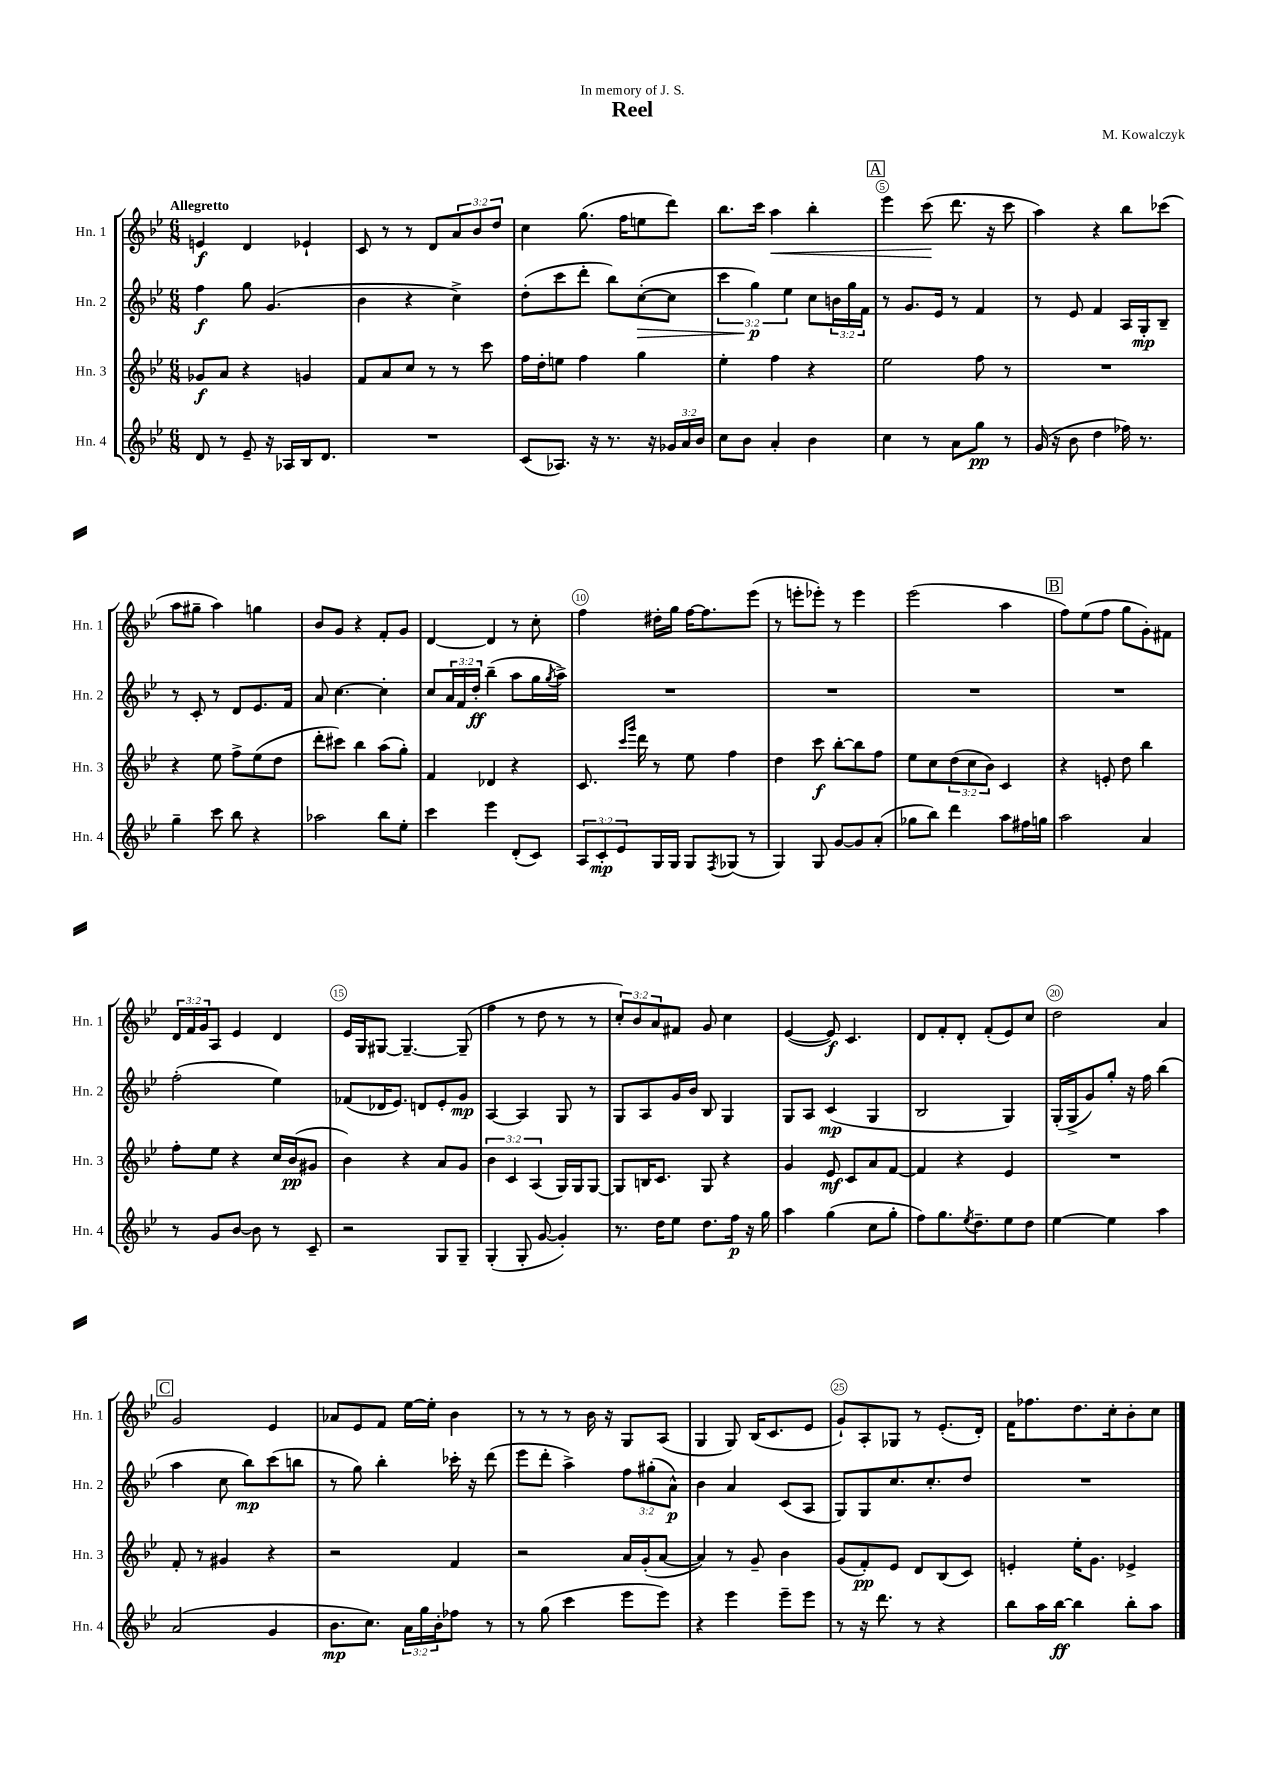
\header { title = "Reel" composer = "M. Kowalczyk" dedication = "In memory of J. S." }
<<
\new StaffGroup <<
\new Staff = "s0" \with { instrumentName = "Hn. 1" shortInstrumentName = "Hn. 1" } {
    \clef treble \key bes \major \numericTimeSignature \time 6/8 \override Staff.TupletNumber.text = #tuplet-number::calc-fraction-text \tempo "Allegretto"
    e'4\f d'4 ees'4-! |
    c'8 r8 r8 d'8 \tuplet 3/2 { a'8 bes'8 d''8 } |
    c''4 g''8.( f''16 e''8 d'''8) |
    bes''8. c'''16 a''4\< bes''4-. |
    \mark \markup { \box "A" } ees'''4 c'''8\!( d'''8. r16 c'''8 |
    a''4) r4 bes''8 ces'''8( |
    a''8 gis''8-- a''4) g''4 |
    bes'8 g'8 r4 f'8-. g'8 |
    d'4~ d'4 r8 c''8-. |
    f''4 dis''16-. g''16 f''16~ f''8. ees'''8( |
    r8 e'''8-. ees'''8-.) r8 ees'''4 |
    ees'''2( a''4 |
    \mark \markup { \box "B" } f''8) ees''8( f''8 g''8 g'8-.) fis'8 |
    \tuplet 3/2 { d'16 f'16 g'16 } a8 ees'4 d'4 |
    ees'16 g16 gis8~ gis4.~-- gis8--( |
    f''4 r8 d''8 r8 r8 |
    \tuplet 3/2 { c''8-.) bes'8 a'8 } fis'8 g'8 c''4 |
    ees'4~( ees'8\f) c'4. |
    d'8 f'8-. d'8-. f'8-.( ees'8) c''8 |
    d''2 a'4 |
    \mark \markup { \box "C" } g'2 ees'4 |
    aes'8 ees'8 f'8 ees''16~ ees''16-. bes'4 |
    r8 r8 r8 bes'16 r16 g8 a8( |
    g4 g8) bes16( c'8. ees'8 |
    g'8-!) a8-. ges8 r8 ees'8.-.( d'16-.) |
    f'16 fes''8. d''8. c''16-. bes'8-. c''8 \bar "|." |
}
\new Staff = "s1" \with { instrumentName = "Hn. 2" shortInstrumentName = "Hn. 2" } {
    \clef treble \key bes \major \numericTimeSignature \time 6/8 \override Staff.TupletNumber.text = #tuplet-number::calc-fraction-text
    f''4\f g''8 g'4.( |
    bes'4 r4 c''4->) |
    d''8-.( c'''8 d'''8-. bes''8) c''8~-.\>( c''8 |
    \tuplet 3/2 { c'''4 g''4\p\!) ees''4 } c''8 \tuplet 3/2 { b'16 g''16 f'16 } |
    \mark \markup { \box "A" } r8 g'8. ees'16 r8 f'4 |
    r8 ees'8 f'4 a16 g16-.\mp bes8-- |
    r8 c'8-. r8 d'8 ees'8. f'16 |
    a'8 c''4.~ c''4-. |
    c''8 \tuplet 3/2 { a'16 f'16 d''16-.\ff } bes''4--( a''8 g''16 \acciaccatura { g''8 } a''16->) |
    R2. |
    R2. |
    R2. |
    \mark \markup { \box "B" } R2. |
    f''2-.( ees''4) |
    fes'8( des'16 ees'8.) d'8 ees'8-. g'8\mp |
    a4~ a4 g8 r8 |
    g8 a8 g'16 bes'16 bes8 g4 |
    g8 a8 c'4\mp( g4 |
    bes2 g4) |
    g16-.( g16-> g'8) g''8-. r16 f''16 bes''4( |
    \mark \markup { \box "C" } a''4 c''8 bes''8\mp) c'''8( b''8 |
    r8 g''8) bes''4-. ces'''16-. r16 d'''8( |
    ees'''8 d'''8-. a''4->) \tuplet 3/2 { f''8 gis''8-.( a'8-^\p) } |
    bes'4 a'4 c'8( a8 |
    g8) g8 c''8. c''8.-. d''8 |
    R2. \bar "|." |
}
\new Staff = "s2" \with { instrumentName = "Hn. 3" shortInstrumentName = "Hn. 3" } {
    \clef treble \key bes \major \numericTimeSignature \time 6/8 \override Staff.TupletNumber.text = #tuplet-number::calc-fraction-text
    ges'8\f a'8 r4 g'4 |
    f'8 a'8 c''8 r8 r8 c'''8 |
    f''16 d''16-. e''8 f''4 g''4 |
    ees''4-. f''4 r4 |
    \mark \markup { \box "A" } ees''2 f''8 r8 |
    R2. |
    r4 ees''8 f''8-> ees''8( d''8 |
    d'''8-. cis'''8) bes''4 a''8( g''8-.) |
    f'4 des'4 r4 |
    c'8. \grace { c'''16 g'''16 } d'''16 r8 ees''8 f''4 |
    d''4 c'''8\f bes''8~-. bes''8 f''8 |
    ees''8 c''8 \tuplet 3/2 { d''8( c''8 bes'8) } c'4 |
    \mark \markup { \box "B" } r4 e'8-. d''8 bes''4 |
    f''8-. ees''8 r4 c''16 bes'16\pp( gis'8 |
    bes'4) r4 a'8 g'8 |
    \tuplet 3/2 { bes'4 c'4 a4( } g16) g16 g8~ |
    g8 b16 c'8. g8 r4 |
    g'4 ees'8\mf c'8 a'8 f'8~ |
    f'4 r4 ees'4 |
    R2. |
    \mark \markup { \box "C" } f'8-. r8 gis'4 r4 |
    r2 f'4 |
    r2 a'16 g'16-.( a'8~ |
    a'4) r8 g'8-- bes'4 |
    g'8( f'8-.\pp) ees'8 d'8 bes8( c'8) |
    e'4-. ees''16-. g'8. ees'4-> \bar "|." |
}
\new Staff = "s3" \with { instrumentName = "Hn. 4" shortInstrumentName = "Hn. 4" } {
    \clef treble \key bes \major \numericTimeSignature \time 6/8 \override Staff.TupletNumber.text = #tuplet-number::calc-fraction-text
    d'8 r8 ees'8-- r16 aes16 bes16 d'8. |
    R2. |
    c'8( aes8.) r16 r8. r16 \tuplet 3/2 { ges'16 a'16 bes'16 } |
    c''8 bes'8 a'4-. bes'4 |
    \mark \markup { \box "A" } c''4 r8 a'8 g''8\pp r8 |
    g'16( r16 bes'8 d''4 fes''16) r8. |
    g''4-- c'''8 bes''8 r4 |
    aes''2 bes''8 ees''8-. |
    c'''4 ees'''4 d'8-.( c'8) |
    \tuplet 3/2 { a8 c'8-.\mp ees'8 } g16 g16 g8 \acciaccatura { f8 } ges8( r8 |
    g4) g8 g'8~ g'8 a'8-.( |
    ges''8 bes''8) d'''4 a''8 fis''16 g''16 |
    \mark \markup { \box "B" } a''2 a'4 |
    r8 g'8 bes'8~ bes'8 r8 c'8-- |
    r2 g8 g8-- |
    g4-.( g8-. g'8~ g'4-.) |
    r8. d''16 ees''8 d''8. f''16\p r16 g''16 |
    a''4 g''4( c''8 g''8-. |
    f''8) g''8. \acciaccatura { ees''8 } d''8.-- ees''8 d''8 |
    ees''4~ ees''4 a''4 |
    \mark \markup { \box "C" } a'2( g'4 |
    bes'8.\mp c''8.) \tuplet 3/2 { a'16 g''16 bes'16-. } fes''8 r8 |
    r8 g''8( c'''4 ees'''8 ees'''8) |
    r4 ees'''4 ees'''8-- ees'''8 |
    r8 r16 d'''8. r8 r4 |
    bes''8 a''16 bes''16~\ff bes''4 bes''8-. a''8 \bar "|." |
}
>>
>>
\layout { \context { \Score \override BarNumber.break-visibility = ##(#f #t #t) barNumberVisibility = #(every-nth-bar-number-visible 5) \override BarNumber.stencil = #(make-stencil-circler 0.1 0.3 ly:text-interface::print) } }
